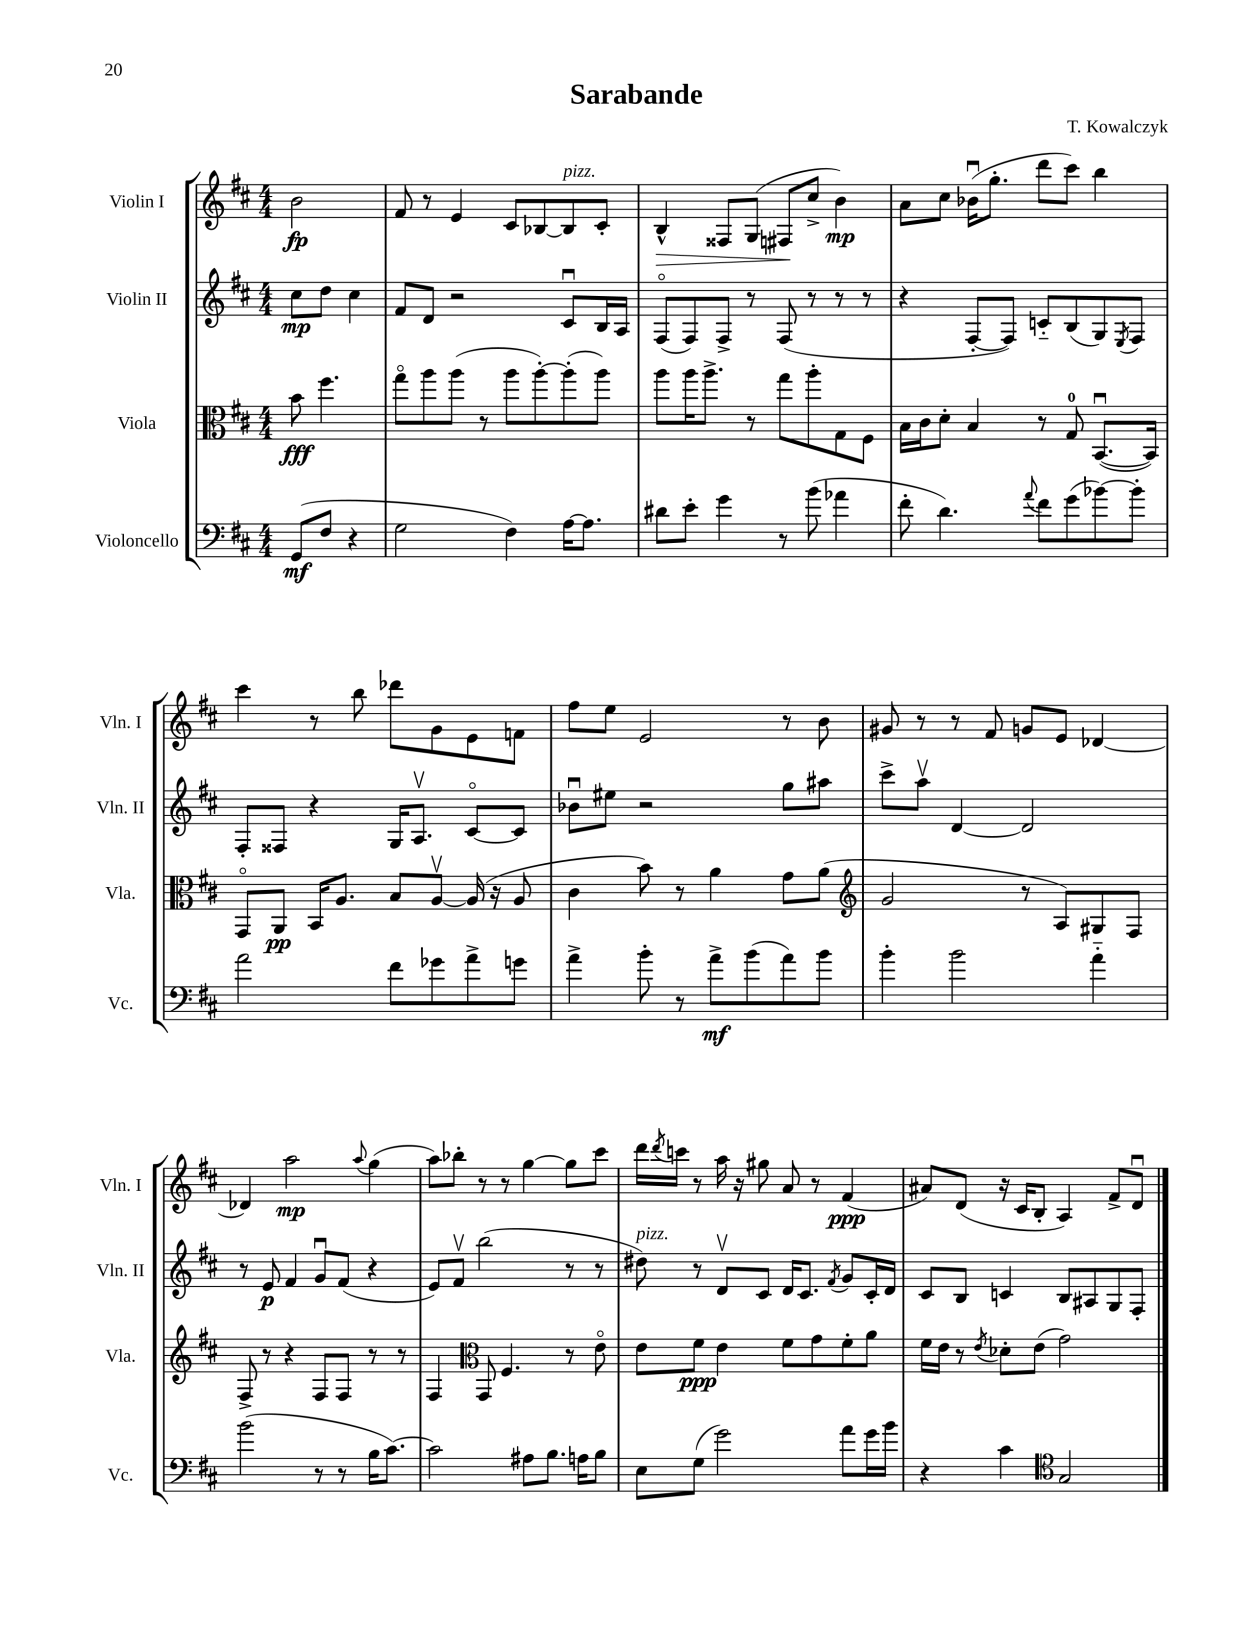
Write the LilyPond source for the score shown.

\header { title = "Sarabande" composer = "T. Kowalczyk" }
<<
\new StaffGroup <<
\new Staff = "s0" \with { instrumentName = "Violin I" shortInstrumentName = "Vln. I" } {
    \clef treble \key d \major \numericTimeSignature \time 4/4 \partial 2
    b'2\fp |
    fis'8 r8 e'4 cis'8 bes8~ bes8^\markup { \italic "pizz." } cis'8-. |
    b4-^\> fisis8 g8( fis8\! cis''8-> b'4\mp) |
    a'8 cis''8 bes'16\downbow( g''8.-. d'''8 cis'''8) b''4 |
    cis'''4 r8 b''8 des'''8 g'8 e'8 f'8 |
    fis''8 e''8 e'2 r8 b'8 |
    gis'8 r8 r8 fis'8 g'8 e'8 des'4~ |
    des'4 a''2\mp \appoggiatura { a''8 } g''4( |
    a''8) bes''8-. r8 r8 g''4~ g''8 cis'''8 |
    d'''16 \acciaccatura { d'''8 } c'''16 r8 a''16 r16 gis''8 a'8 r8 fis'4\ppp( |
    ais'8) d'8( r16 cis'16 b8-. a4) fis'8-> d'8\downbow \bar "|." |
}
\new Staff = "s1" \with { instrumentName = "Violin II" shortInstrumentName = "Vln. II" } {
    \clef treble \key d \major \numericTimeSignature \time 4/4 \partial 2
    cis''8\mp d''8 cis''4 |
    fis'8 d'8 r2 cis'8\downbow b16 a16 |
    fis8\flageolet( fis8) fis8-> r8 fis8( r8 r8 r8 |
    r4 fis8~-. fis8) c'8-_ b8( g8) \acciaccatura { e8 } fis8 |
    fis8-. fisis8 r4 g16 a8.\upbow cis'8~\flageolet cis'8 |
    bes'8\downbow eis''8 r2 g''8 ais''8 |
    cis'''8-> a''8\upbow d'4~ d'2 |
    r8 e'8\p fis'4 g'8\downbow fis'8( r4 |
    e'8) fis'8\upbow b''2( r8 r8 |
    dis''8^\markup { \italic "pizz." }) r8 d'8\upbow cis'8 d'16 cis'8. \acciaccatura { fis'8 } g'8 cis'16-. d'16 |
    cis'8 b8 c'4 b8 ais8 g8 fis8-. \bar "|." |
}
\new Staff = "s2" \with { instrumentName = "Viola" shortInstrumentName = "Vla." } {
    \clef alto \key d \major \numericTimeSignature \time 4/4 \partial 2
    b'8\fff fis''4. |
    g''8\flageolet a''8 a''8( r8 a''8 a''8~-.) a''8-.( a''8) |
    a''8 a''16 a''8.-> r8 g''8 a''8-. g8 fis8 |
    b16 cis'16 d'8-. b4 r8 g8-0 b,8.~\downbow( b,16) |
    g,8\flageolet a,8\pp b,16 a8. b8 a8~\upbow a16( r16 a8 |
    cis'4 b'8) r8 a'4 g'8 a'8( |
    \clef treble g'2 r8 a8) gis8 fis8 |
    fis8-> r8 r4 fis8 fis8 r8 r8 |
    fis4 \clef alto g,8 fis4. r8 e'8\flageolet |
    e'8 fis'8\ppp e'4 fis'8 g'8 fis'8-. a'8 |
    fis'16 e'16 r8 \acciaccatura { e'8 } des'8-. e'8( g'2) \bar "|." |
}
\new Staff = "s3" \with { instrumentName = "Violoncello" shortInstrumentName = "Vc." } {
    \clef bass \key d \major \numericTimeSignature \time 4/4 \partial 2
    g,8\mf( fis8 r4 |
    g2 fis4) a16~ a8. |
    dis'8 e'8-. g'4 r8 b'8( aes'4 |
    fis'8-. d'4.) \appoggiatura { a'8 } fis'8 g'8( bes'8~) bes'8-. |
    a'2 fis'8 ges'8 a'8-> g'8 |
    a'4-> b'8-. r8 a'8->\mf b'8( a'8) b'8 |
    b'4-. b'2 a'4-_ |
    b'2( r8 r8 b16 cis'8.~) |
    cis'2 ais8 b8. a16 b8 |
    e8 g8( g'2) a'8 g'16 b'16 |
    r4 cis'4 \clef tenor g2 \bar "|." |
}
>>
>>
\layout { \context { \Score \remove "Bar_number_engraver" } }
